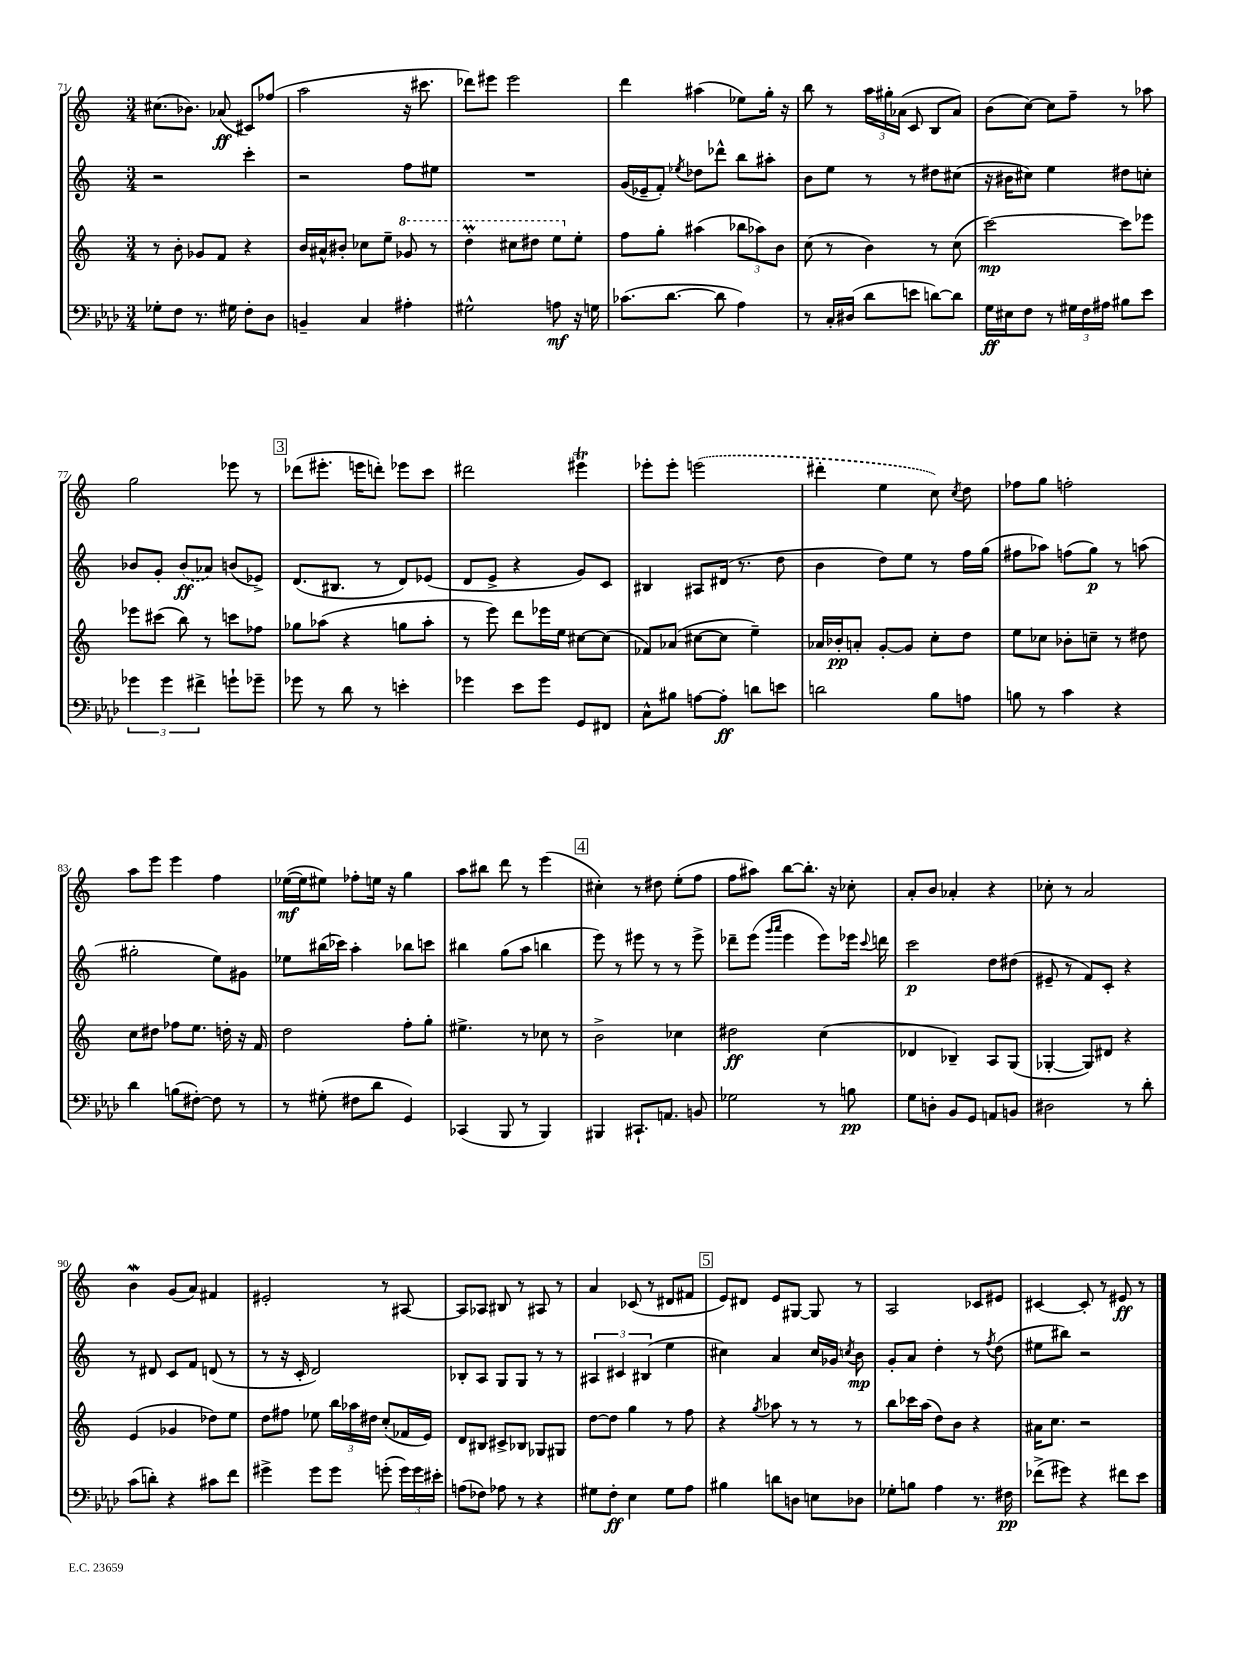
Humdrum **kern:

**kern	**dynam	**kern	**dynam	**kern	**dynam	**kern	**dynam
*part4	*part4	*part3	*part3	*part2	*part2	*part1	*part1
*staff4	*staff4	*staff3	*staff3	*staff2	*staff2	*staff1	*staff1
*clefF4	*	*clefG2	*	*clefG2	*	*clefG2	*
*k[b-e-a-d-]	*	*k[]	*	*k[]	*	*k[]	*
*M3/4	*	*M3/4	*	*M3/4	*	*M3/4	*
=71	=71	=71	=71	=71	=71	=71	=71
8G-X'\L	.	8r	.	2r	.	(8.cc#X\L	.
8F\J	.	8b'\	.	.	.	.	.
.	.	.	.	.	.	8.b-X\J)	.
8.r	.	8g-X/L	.	.	.	.	.
.	.	8f/J	.	.	.	(8a-X/	ff
16G#X\	.	.	.	.	.	.	.
8F'\L	.	4r	.	4ccc'\	.	8c#X/L)	.
8D-\J	.	.	.	.	.	(8ff-X/J	.
=72	=72	=72	=72	=72	=72	=72	=72
4BBn~/	.	16b/LL	.	2r	.	2aa\	.
.	.	16a#X^^/J	.	.	.	.	.
.	.	8b#X'/J	.	.	.	.	.
4C/	.	8cc-X\L	.	.	.	.	.
.	.	8ee~\J	.	.	.	.	.
*	*	*8va	*	*	*	*	*
4A#X'\	.	8gg-X/	.	8ff\L	.	16r	.
.	.	.	.	.	.	8.ccc#X\	.
.	.	8r	.	8ee#X\J	.	.	.
=73	=73	=73	=73	=73	=73	=73	=73
2G#X^^\	.	4dddM'\	.	2.r	.	8ddd-X\L)	.
.	.	.	.	.	.	8eee#X\J	.
.	.	8ccc#X\L	.	.	.	2eee#\	.
.	.	8ddd#X\J	.	.	.	.	.
8An\	mf	8eee\L	.	.	.	.	.
*	*	*X8va	*	*	*	*	*
16r	.	8ee'\J	.	.	.	.	.
16Gn\	.	.	.	.	.	.	.
=74	=74	=74	=74	=74	=74	=74	=74
(8.c-X\L	.	8ff\L	.	(16g/LL	.	4ddd\	.
.	.	.	.	16e-X~/J	.	.	.
.	.	8gg'\J	.	8f'/J)	.	.	.
[8.d-\J	.	.	.	.	.	.	.
.	.	.	.	8qee-X/	.	.	.
.	.	(4aa#X\	.	8dd-X\L	.	(4aa#X\	.
8d-\]	.	.	.	8ddd-X^^\J	.	.	.
4A-\)	.	12bb-X\L	.	8bb\L	.	8ee-X\L)	.
.	.	12aa-X\)	.	.	.	.	.
.	.	.	.	8aa#X'\J	.	16gg'\Jk	.
.	.	12b\J	.	.	.	.	.
.	.	.	.	.	.	16r	.
=75	=75	=75	=75	=75	=75	=75	=75
8r	.	(8cc\	.	8b\L	.	8bb\	.
16C'/LL	.	8r	.	8ee\J	.	8r	.
(16D#X/JJ	.	.	.	.	.	.	.
8d-\L	.	4b\)	.	8r	.	24aa\LL	.
.	.	.	.	.	.	24gg#X'\	.
.	.	.	.	.	.	(24a-X\JJ	.
8en\J	.	.	.	8r	.	8c/	.
[8dn\L)	.	8r	.	8dd#X\L	.	8B/L	.
8d\J]	.	(8cc\	.	(8cc#X\J	.	8a-/J)	.
=76	=76	=76	=76	=76	=76	=76	=76
16G\LL	ff	[2ccc\)	mp	16r	.	(8b\L	.
16E#X\J	.	.	.	16b#X\KL	.	.	.
8F\J	.	.	.	8cc#X\J)	.	[8cc\J)	.
8r	.	.	.	4ee\	.	8cc\L]	.
24G#X\LL	.	.	.	.	.	8ff~\J	.
24F\	.	.	.	.	.	.	.
24A#X\JJ	.	.	.	.	.	.	.
8B#X\L	.	8ccc\L]	.	8dd#X\L	.	8r	.
8e-\J	.	8eee-X\J	.	8ccn'\J	.	8aa-X\	.
!!LO:LB:g=z
=77	=77	=77	=77	=77	=77	=77	=77
6g-X\	.	8eee-X\L	.	8b-X/L	.	2gg\	.
.	.	(8ccc#X\J	.	8g'/J	.	.	.
6g-\	.	.	.	.	.	.	.
.	.	8bb\)	.	(8b-/L	ff	.	.
6f#X^\	.	.	.	.	.	.	.
.	.	8r	.	8a-X/J)	.	.	.
8gn`\L	.	8cccn\L	.	(8bn/L	.	8eee-X\	.
8g-X~\J	.	8ff-X\J	.	8e-X^/J)	.	8r	.
!!LO:REH:place=s1:t=3
=78	=78	=78	=78	=78	=78	=78	=78
8g-X\	.	8gg-X\L	.	(8.d/L	.	(8ddd-X\L	.
8r	.	(8aa-X\J	.	.	.	8.eee#X'\J	.
.	.	.	.	8.B#X/J	.	.	.
8d-\	.	4r	.	.	.	.	.
.	.	.	.	.	.	16eeen\KL	.
8r	.	.	.	8r	.	8dddn'\J)	.
4en'\	.	8ggn\L	.	8d/L)	.	8eee-X\L	.
.	.	8aa-'\J	.	(8e-X/J	.	8ccc\J	.
=79	=79	=79	=79	=79	=79	=79	=79
4g-X\	.	8r	.	8d/L	.	2ddd#X\	.
.	.	8eee\)	.	8e^/J	.	.	.
8e-\L	.	8ddd\L	.	4r	.	.	.
8g-\J	.	16eee-X\L	.	.	.	.	.
.	.	16ee\JJ	.	.	.	.	.
8GG/L	.	[8cc#X\L	.	8g/L)	.	4eee#Xt\	.
8FF#X/J	.	(8cc#\J]	.	8c/J	.	.	.
=80	=80	=80	=80	=80	=80	=80	=80
8C^^\L	.	8f-X/L)	.	4B#X/	.	8eee-X'\L	.
8B#X\J	.	(8a-X/J	.	.	.	8eee-'\J	.
[8An\L	.	[8cc#X\L	.	8A#X/L	.	(2eeen\	.
8A'\J]	ff	8cc#\J]	.	(16d#X/Jk	.	.	.
.	.	.	.	8.r	.	.	.
8dn\L	.	4ee~\)	.	.	.	.	.
8en\J	.	.	.	8dd\	.	.	.
=81	=81	=81	=81	=81	=81	=81	=81
2dn\	.	16a-X/LL	.	4b\	.	4ddd#X'\	.
.	.	16b-X'/J	pp	.	.	.	.
.	.	8an'/J	.	.	.	.	.
.	.	[8g'/L	.	8dd\L)	.	4ee\	.
.	.	8g/J]	.	8ee\J	.	.	.
8B-\L	.	8cc'\L	.	8r	.	8cc\)	.
.	.	.	.	.	.	8qcc/	.
8An\J	.	8dd\J	.	16ff\LL	.	8dd\	.
.	.	.	.	(16gg\JJ	.	.	.
=82	=82	=82	=82	=82	=82	=82	=82
8Bn\	.	8ee\L	.	8ff#X\L	.	8ff-X\L	.
8r	.	8cc-X\J	.	8aa-X\J)	.	8gg\J	.
4c\	.	8b-X'\L	.	(8ffn\L	.	2ffn'\	.
.	.	8ccn~\J	.	8gg\J)	p	.	.
4r	.	8r	.	8r	.	.	.
.	.	8dd#X\	.	(8aan\	.	.	.
!!LO:LB:g=z
=83	=83	=83	=83	=83	=83	=83	=83
4d-\	.	8cc\L	.	2gg#X'\	.	8aa\L	.
.	.	8dd#X\J	.	.	.	8eee\J	.
(8Bn\L	.	8ff-X\L	.	.	.	4eee\	.
[8F#X'\J)	.	8.ee\J	.	.	.	.	.
8F#\]	.	.	.	8ee\L)	.	4ff\	.
.	.	16ddn'\	.	.	.	.	.
8r	.	16r	.	8g#X\J	.	.	.
.	.	16f/	.	.	.	.	.
=84	=84	=84	=84	=84	=84	=84	=84
8r	.	2dd\	.	8ee-X\L	.	([16ee-X\LL	mf
.	.	.	.	.	.	16ee-\J]	.
(8G#X'\	.	.	.	(16bb#X\L	.	8ee#X\J)	.
.	.	.	.	16ccc-X\JJ)	.	.	.
8F#X\L	.	.	.	4aa'\	.	8ff-X'\L	.
8d-\J	.	.	.	.	.	16een\Jk	.
.	.	.	.	.	.	16r	.
4GG/)	.	8ff'\L	.	8bb-X\L	.	4gg\	.
.	.	8gg'\J	.	8cccn\J	.	.	.
=85	=85	=85	=85	=85	=85	=85	=85
(4CC-X/	.	4.ee#X^\	.	4bb#X\	.	8aa\L	.
.	.	.	.	.	.	8bb#X\J	.
8BBB-/	.	.	.	(8gg\L	.	8ddd\	.
8r	.	8r	.	8aa\J	.	8r	.
4BBB-/)	.	8cc-X\	.	4bbn\	.	(4eee\	.
.	.	8r	.	.	.	.	.
!!LO:REH:place=s1:t=4
=86	=86	=86	=86	=86	=86	=86	=86
4BBB#X/	.	2b^\	.	8eee\)	.	4cc#X'\)	.
.	.	.	.	8r	.	.	.
8.CC#X`/L	.	.	.	8eee#X\	.	8r	.
.	.	.	.	8r	.	8dd#X\	.
8.AAn/J	.	.	.	.	.	.	.
.	.	4cc-X\	.	8r	.	(8ee'\L	.
8BBn/	.	.	.	8eee#^\	.	8ff\J	.
=87	=87	=87	=87	=87	=87	=87	=87
2G-X\	.	2dd#X\	ff	8ddd-X~\L	.	8ff\L	.
.	.	.	.	(8eee\J	.	8aa#X\J)	.
.	.	.	.	16qqggg/LL	.	.	.
.	.	.	.	16qqaaa/JJ	.	.	.
.	.	.	.	4eee\	.	[8bb\L	.
.	.	.	.	.	.	8.bb'\J]	.
8r	.	(4cc\	.	8eee\L)	.	.	.
.	.	.	.	.	.	16r	.
8Bn\	pp	.	.	16eee-X\Jk	.	8cc-X'\	.
.	.	.	.	8qqccc/	.	.	.
.	.	.	.	16dddn\	.	.	.
=88	=88	=88	=88	=88	=88	=88	=88
8G\L	.	4d-X/	.	2ccc\	p	8a'/L	.
8Dn'\J	.	.	.	.	.	8b/J	.
8BB-/L	.	4B-X~/)	.	.	.	4a-X'/	.
8GG/J	.	.	.	.	.	.	.
8AAn/L	.	8A/L	.	8dd\L	.	4r	.
8BBn/J	.	(8G/J	.	(8dd#X\J	.	.	.
=89	=89	=89	=89	=89	=89	=89	=89
2D#X\	.	[4G-X'/	.	8e#X~/	.	8cc-X'\	.
.	.	.	.	8r	.	8r	.
.	.	8G-/L])	.	8f/L)	.	2a/	.
.	.	8d#X/J	.	8c'/J	.	.	.
8r	.	4r	.	4r	.	.	.
8d-'\	.	.	.	.	.	.	.
!!LO:LB:g=z
=90	=90	=90	=90	=90	=90	=90	=90
(8c\L	.	(4e/	.	8r	.	4bW\	.
8dn'\J)	.	.	.	8d#X/	.	.	.
4r	.	4g-X/	.	8c/L	.	(8g/L	.
.	.	.	.	8f/J	.	8a/J)	.
8c#X\L	.	8dd-X\L)	.	(8dn/	.	4f#X/	.
8f\J	.	8ee\J	.	8r	.	.	.
=91	=91	=91	=91	=91	=91	=91	=91
4g#X^\	.	8dd\L	.	8r	.	2e#X'/	.
.	.	8ff#X\J	.	16r	.	.	.
.	.	.	.	16c'/	.	.	.
8g#\L	.	8ee-X\	.	2d/)	.	.	.
8g#\J	.	24bb\LL	.	.	.	.	.
.	.	24aa-X\	.	.	.	.	.
.	.	24dd#X\JJ	.	.	.	.	.
(8gn'\	.	(8cc'/L	.	.	.	8r	.
24g\LL)	.	16f-X/L	.	.	.	[8A#X/	.
24g\	.	.	.	.	.	.	.
.	.	16e/JJ)	.	.	.	.	.
24e#X'\JJ	.	.	.	.	.	.	.
=92	=92	=92	=92	=92	=92	=92	=92
(8An\L	.	8d/L	.	8B-X'/L	.	8A#/L]	.
8F-X\J)	.	8B#X/J	.	8A/J	.	8A-X/J	.
8A-X\	.	8c#X^/L	.	8G/L	.	8B#X/	.
8r	.	8B-X/J	.	8G/J	.	8r	.
4r	.	8G-X/L	.	8r	.	8A#X/	.
.	.	8G#X/J	.	8r	.	8r	.
=93	=93	=93	=93	=93	=93	=93	=93
8G#X\L	.	[8dd\L	.	6A#X/	.	4a/	.
8F'\J	ff	8dd\J]	.	.	.	.	.
.	.	.	.	6c#X/	.	.	.
4E-\	.	4gg\	.	.	.	(8c-X/	.
.	.	.	.	(6B#X/	.	.	.
.	.	.	.	.	.	8r	.
8G#\L	.	8r	.	4ee\	.	8d#X/L	.
8A-\J	.	8ff\	.	.	.	8f#X/J	.
!!LO:REH:place=s1:t=5
=94	=94	=94	=94	=94	=94	=94	=94
4B#X\	.	4r	.	4cc#X\)	.	8e/L)	.
.	.	.	.	.	.	8d#X/J	.
.	.	8qgg/	.	.	.	.	.
8dn\L	.	8aa-X\	.	4a/	.	8e/L	.
8Dn\J	.	8r	.	.	.	[8G#X/J	.
8En\L	.	8r	.	16cc#/LL	.	8G#/]	.
.	.	.	.	16g-X/JJ	.	.	.
.	.	.	.	8qccn/	.	.	.
8D-X\J	.	8r	.	8b\	mp	8r	.
=95	=95	=95	=95	=95	=95	=95	=95
8G-X'\L	.	8bb\L	.	8g'/L	.	2A/	.
8Bn\J	.	16ccc-X\L	.	8a/J	.	.	.
.	.	(16aa\JJ	.	.	.	.	.
4A-\	.	8dd\L)	.	4dd'\	.	.	.
.	.	8b\J	.	.	.	.	.
8.r	.	4r	.	8r	.	8c-X/L	.
.	.	.	.	8qff/	.	.	.
.	.	.	.	(8dd\	.	8e#X/J	.
16F#X\	pp	.	.	.	.	.	.
=96	=96	=96	=96	=96	=96	=96	=96
(8f-X^\L	.	16a#X\KL	.	8ee#X\L	.	[4c#X/	.
.	.	8.cc\J	.	.	.	.	.
8g#X\J)	.	.	.	8bb#X\J)	.	.	.
4r	.	2r	.	2r	.	8c#'/]	.
.	.	.	.	.	.	8r	.
8f#X\L	.	.	.	.	.	8e#X/	ff
8e-\J	.	.	.	.	.	8r	.
==	==	==	==	==	==	==	==
*-	*-	*-	*-	*-	*-	*-	*-
